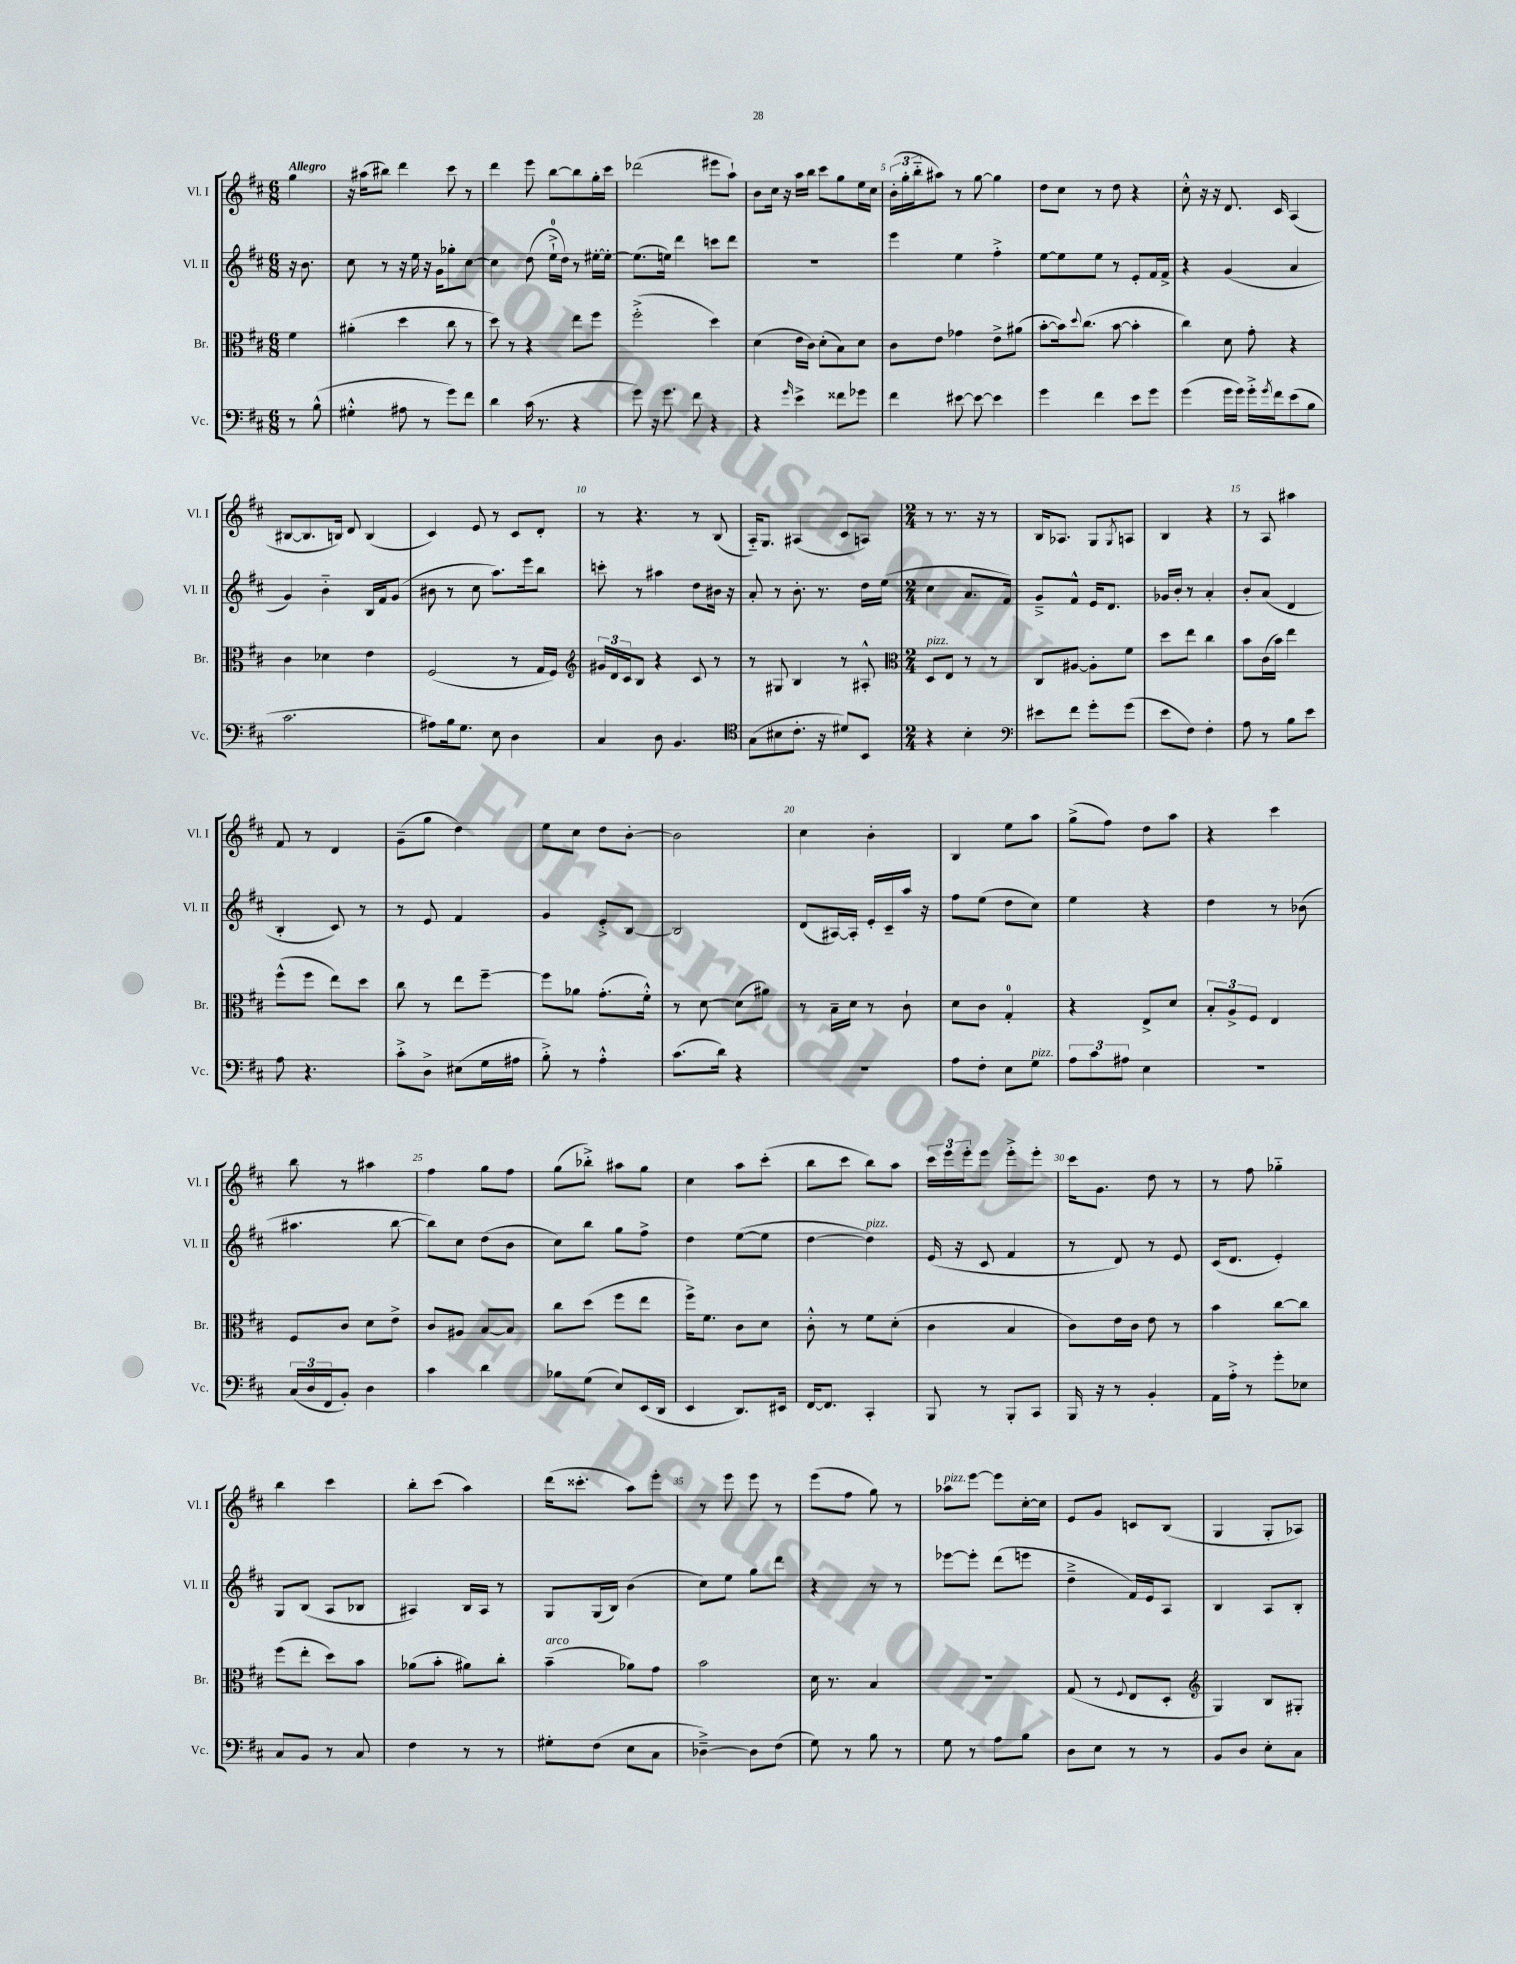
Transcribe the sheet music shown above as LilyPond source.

<<
\new StaffGroup <<
\new Staff = "s0" \with { instrumentName = "Vl. I" shortInstrumentName = "Vl. I" } {
    \clef treble \key d \major \numericTimeSignature \time 6/8 \partial 4 \tempo "Allegro"
    g''4 |
    r16 ais''16( bis''8) d'''4 cis'''8 r8 |
    d'''4 e'''8 b''8~ b''8 g''16-. cis'''16 |
    des'''2( eis'''8 a''8-!) |
    b'8 cis''16 r16 a''16 b''16 cis'''8 g''8 e''16 cis''16 |
    \tuplet 3/2 { b'16-.( g''16-. b''16-_ } ais''8) r8 g''8~ g''4 |
    d''8 cis''8 r8 d''8 r4 |
    cis''8-.-^ r16 r16 d'8. cis'16 a4( |
    bis8~ bis8. b16) d'8 b4( |
    cis'4) e'8 r8 cis'8 d'8-. |
    r8 r4. r8 b8( |
    a16-_) g8. ais4( cis'8 a8) |
    \numericTimeSignature \time 2/4 r8 r8. r16 r8 |
    b16 aes8. g8 \acciaccatura { g8 } a8 |
    b4 r4 |
    r8 a8 ais''4 |
    fis'8 r8 d'4 |
    g'8--( g''8 d''4) |
    e''8 cis''8 d''8 b'8~-. |
    b'2 |
    cis''4 b'4-. |
    b4 e''8 a''8 |
    g''8->( fis''8) d''8 a''8 |
    r4 cis'''4 |
    b''8 r8 ais''4 |
    fis''4 g''8 fis''8 |
    g''8( bes''8-.->) ais''8 g''8 |
    cis''4 a''8 cis'''8-.( |
    b''8 cis'''8 b''8) a''8 |
    \tuplet 3/2 { cis'''16 e'''16 e'''16-. } e'''8 e'''8-.-> e'''8-. |
    cis'''16 g'8. d''8 r8 |
    r8 fis''8 ges''4-_ |
    b''4 cis'''4 |
    b''8-. cis'''8( a''4) |
    d'''16( cisis'''8.-. a''8) e'''8-. |
    r8 e'''8 e'''8 r8 |
    e'''8( fis''8 g''8) r8 |
    aes''8^\markup { \italic "pizz." } e'''8~ e'''8 cis''16~-. cis''16 |
    e'8 g'8 c'8 b8( |
    g4 g8-. aes8) \bar "|." |
}
\new Staff = "s1" \with { instrumentName = "Vl. II" shortInstrumentName = "Vl. II" } {
    \clef treble \key d \major \numericTimeSignature \time 6/8 \partial 4
    r16 b'8. |
    cis''8 r8 r16 e''16 r16 g'16 ges''8-. cis''8~ |
    cis''4 d''8( e''16-0-!-> d''16) r8 eis''16~-. eis''16~-. |
    eis''8.( e''16) d'''4 c'''8 d'''8 |
    R2. |
    e'''4 e''4 fis''4-.-> |
    e''8~ e''8 e''8 r8 e'8-. fis'16 fis'16-> |
    r4 g'4( a'4 |
    g'4) b'4-_ b16 fis'16 g'8( |
    bis'8 r8 cis''8 a''8.) e'''16 b''8 |
    c'''8-. r8 ais''4 d''8 bis'16 r16 |
    a'8-. r8 b'8.-. r8. d''16 e''16( |
    \numericTimeSignature \time 2/4 cis''4 a'8. fis'16) |
    g'8---> fis'8-^ e'16 d'8. |
    ges'16 b'16-. r8 a'4-. |
    b'8-. a'8( d'4 |
    b4-. cis'8) r8 |
    r8 e'8 fis'4 |
    g'4 e'8-.-> b8~ |
    b2 |
    d'8( ais16~) ais16-. e'16-. cis'16-- a''16 r16 |
    fis''8 e''8( d''8 cis''8) |
    e''4 r4 |
    d''4 r8 bes'8( |
    ais''4. b''8~ |
    b''8) cis''8 d''8( b'8 |
    cis''8) b''8 g''8 fis''8-> |
    d''4 e''8~( e''8 |
    d''4~ d''4^\markup { \italic "pizz." }) |
    e'16( r16 cis'8 fis'4 |
    r8 d'8) r8 e'8 |
    cis'16( d'8. e'4-.) |
    g8 b8( a8 bes8 |
    ais4) b16 ais16 r8 |
    g8 g16( b16) b'4( |
    cis''8) e''8 g''8 d'''8 |
    r4 r8 r8 |
    ees'''8~ ees'''8-. d'''8( e'''8 |
    d''4---> fis'16) e'16 a8 |
    b4 a8 b8-. \bar "|." |
}
\new Staff = "s2" \with { instrumentName = "Br." shortInstrumentName = "Br." } {
    \clef alto \key d \major \numericTimeSignature \time 6/8 \partial 4
    fis'4 |
    ais'4-.( d''4 cis''8 r8 |
    d''8) r8 r4 e''8 fis''8 |
    fis''2-.->( d''4) |
    d'4( e'16 cis'16) d'8-.( b8) d'8 |
    cis'8 e'8 ges'4 e'8-> ais'8( |
    b'8~-. b'16) \appoggiatura { d''8 } cis''8.( b'8~ b'4-. |
    cis''4) d'8 g'8-. r4 |
    cis'4 des'4 e'4 |
    fis2( r8 g16 fis16) |
    \clef treble \tuplet 3/2 { gis'16 d'16 cis'16 } b8 r4 cis'8 r8 |
    r8 gis8 b4 r8 ais8-.-^ |
    \numericTimeSignature \time 2/4 \clef alto d8^\markup { \italic "pizz." } e8 r8 r8 |
    cis8 ais8~ ais8-. fis'8 |
    d''8 e''8 cis''4 |
    b'8 cis'16( b'16) e''4 |
    fis''8-^( fis''8 e''8) d''8 |
    cis''8 r8 e''8 fis''8~-- |
    fis''8 aes'8 g'8.-.( fis'16-.-^) |
    r8 d'8~ d'8( ais'8) |
    r8 b16-- d'16 r8 cis'8-! |
    d'8 cis'8 g4-0-. |
    r4 e8-> d'8 |
    \tuplet 3/2 { b8-. a8-> fis8 } e4 |
    fis8 cis'8 d'8 e'8-> |
    cis'8 ais8 b8~ b8 |
    cis''8 d''8( fis''8 e''8 |
    fis''16->) fis'8. cis'8 d'8 |
    cis'8-.-^ r8 fis'8 d'8-.( |
    cis'4 b4 |
    cis'8) e'16 cis'16 e'8 r8 |
    b'4 cis''8~ cis''8 |
    fis''8( e''8-. d''8) b'8 |
    aes'8( b'8-. ais'8) cis''8-. |
    b'4--^\markup { \italic "arco" }( aes'8) g'8 |
    b'2 |
    d'16 r8. b4 |
    R2 |
    g8( r8 \appoggiatura { fis8 } e8 d8-. |
    \clef treble g4) b8 gis8-. \bar "|." |
}
\new Staff = "s3" \with { instrumentName = "Vc." shortInstrumentName = "Vc." } {
    \clef bass \key d \major \numericTimeSignature \time 6/8 \partial 4
    r8 b8-^( |
    gis4-.-^ ais8 r8 g'8) fis'8 |
    d'4 cis'16( r8. r4 |
    g'8) r16 g'8. fis'8 r4 |
    r4 \grace { g'16 } e'4-> fisis'8 ges'8 |
    fis'4 eis'8~ eis'8~ eis'4 |
    g'4 fis'4 e'8 g'8 |
    g'4( g'16 g'16) g'16-.-> \acciaccatura { g'8 } fis'16 e'8( b8 |
    cis'2. |
    ais8) b16 g8. e8 d4 |
    cis4 d8 b,4. |
    \clef tenor g8( bis8 cis'8.-. r16 dis'8) b,8 |
    \numericTimeSignature \time 2/4 r4 b4-. |
    \clef bass eis'8 fis'8 g'8-. g'8( |
    e'8 fis8) fis4-. |
    a8 r8 b8 e'8 |
    a8 r4. |
    cis'8-.-> d8-> eis8( g16 ais16 |
    b8-.->) r8 a4-.-^ |
    cis'8.( d'16) r4 |
    R2 |
    a8 fis8-. e8 g8^\markup { \italic "pizz." } |
    \tuplet 3/2 { a8 cis'8 ais8 } e4 |
    R2 |
    \tuplet 3/2 { cis16( d16 fis,16 } b,8-.) d4 |
    cis'4 d'4 |
    bes8 g8( e8) e,16( d,16 |
    e,4 d,8.) eis,16 |
    fis,16~ fis,8. cis,4-. |
    b,,8 r8 b,,8-. cis,8 |
    b,,16 r16 r8 b,4-. |
    a,16 a16-.-> r8 g'8-. ees8 |
    cis8 b,8 r8 cis8 |
    fis4 r8 r8 |
    gis8-. fis8( e8 cis8 |
    des4~--->) des8 fis8( |
    g8) r8 b8 r8 |
    g8 r8 a8 b8 |
    d8 e8 r8 r8 |
    b,8 d8 e8-. cis8 \bar "|." |
}
>>
>>
\layout { \context { \Score \override BarNumber.break-visibility = ##(#f #t #t) barNumberVisibility = #(every-nth-bar-number-visible 5) } }
